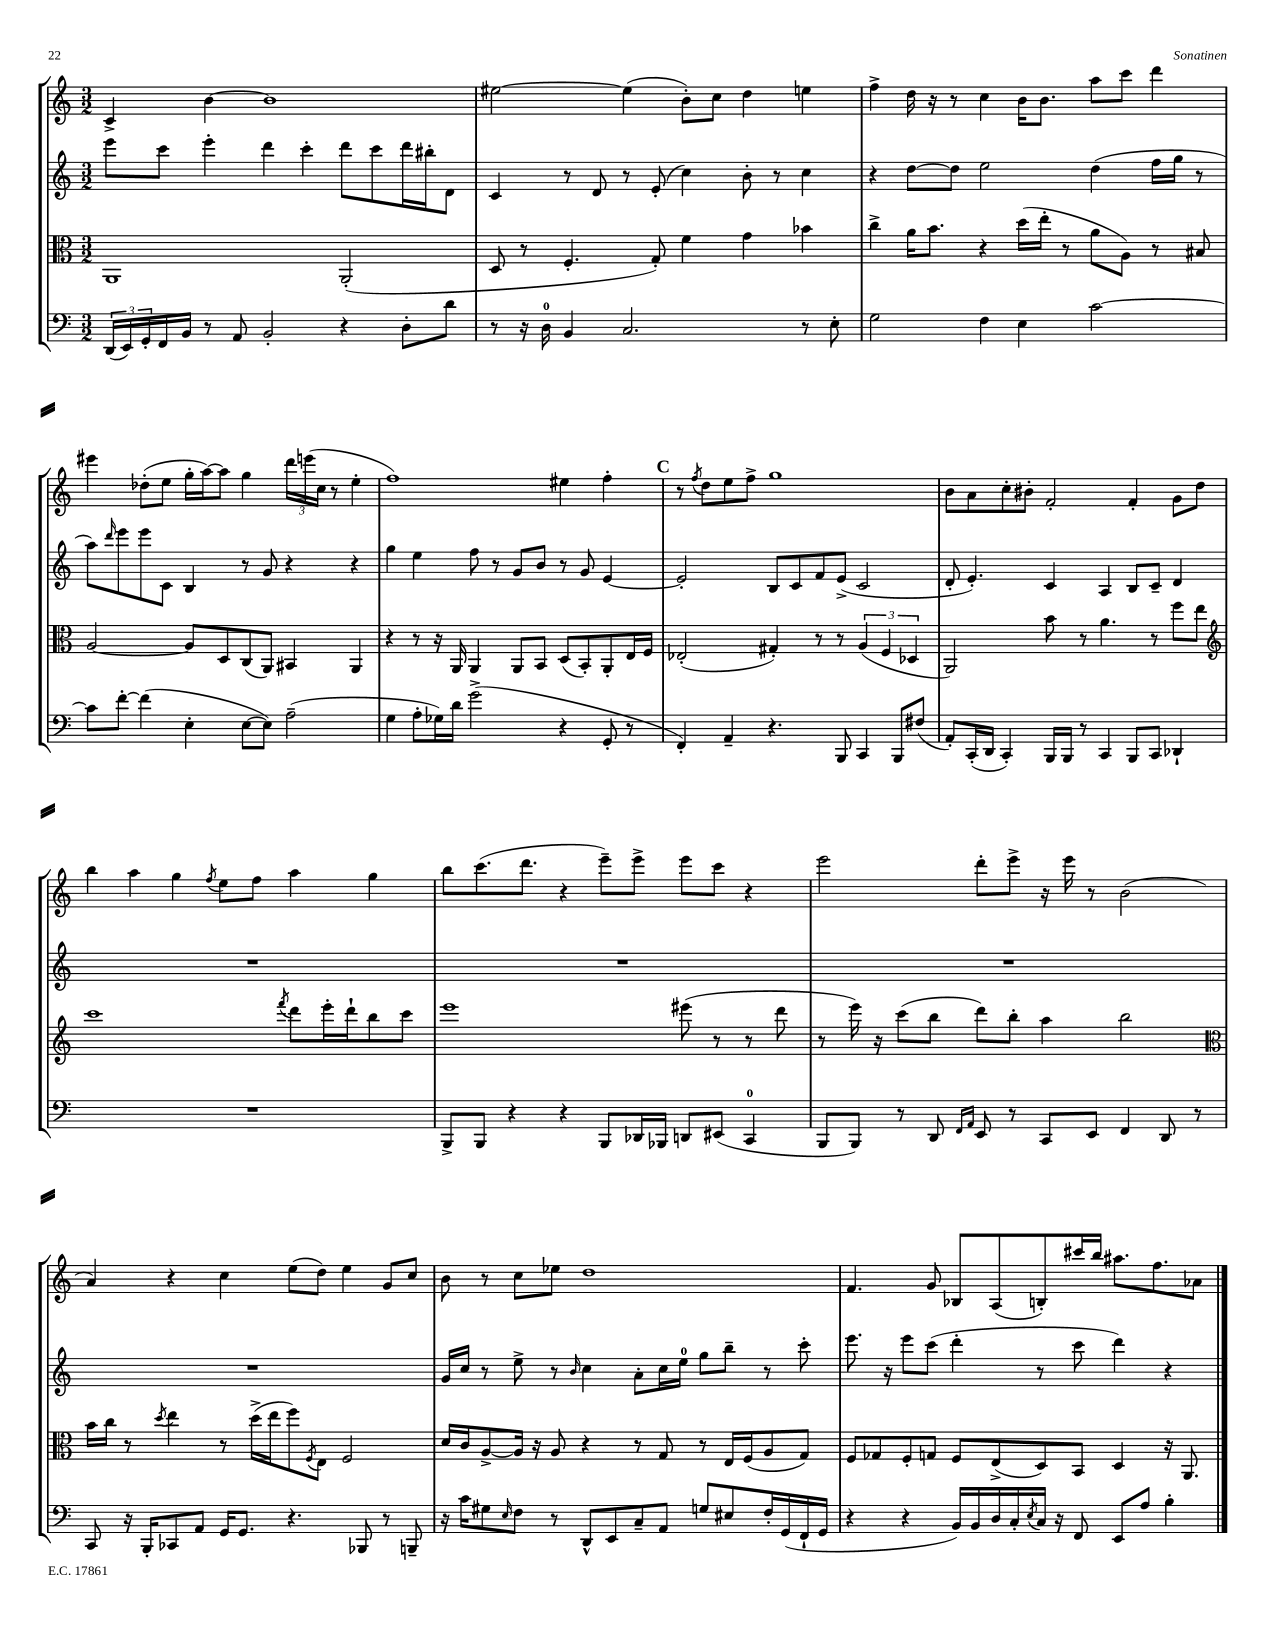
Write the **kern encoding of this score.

**kern	**kern	**kern	**kern
*part4	*part3	*part2	*part1
*staff4	*staff3	*staff2	*staff1
*clefF4	*clefC3	*clefG2	*clefG2
*k[]	*k[]	*k[]	*k[]
*M3/2	*M3/2	*M3/2	*M3/2
=16	=16	=16	=16
(24DD/LL	1AA	8eee\L	4c^/
24EE/)	.	.	.
24GG'/	.	.	.
16FF/	.	8ccc\J	.
16BB/JJ	.	.	.
8r	.	4eee'\	[4b\
8AA/	.	.	.
2BB'/	.	4ddd\	1b]
.	.	4ccc'\	.
4r	(2AA'/	8ddd\L	.
.	.	8ccc\	.
8D'\L	.	16ddd\L	.
.	.	16bb#X'\J	.
8d\J	.	8d\J	.
=17	=17	=17	=17
8r	8D/	4c/	[2ee#X\
16r	8r	.	.
16D\	.	.	.
4BB/	4.F'/	8r	.
.	.	8d/	.
2.C/	.	8r	(4ee#\]
.	8G'/)	(8e'/	.
.	4f\	4cc\)	8b'\L)
.	.	.	8cc\J
.	4g\	8b'\	4dd\
.	.	8r	.
8r	4b-X\	4cc\	4een\
8E'\	.	.	.
=18	=18	=18	=18
2G\	4cc^\	4r	4ff^\
.	16a\KL	[8dd\L	16dd\
.	8.b\J	.	16r
.	.	8dd\J]	8r
4F\	4r	2ee\	4cc\
4E\	(16dd\LL	.	16b\KL
.	16ee'\JJ	.	8.b\J
.	8r	.	.
[2c\	8a\L	(4dd\	8aa\L
.	8A\J)	.	8ccc\J
.	8r	16ff\LL	4ddd\
.	.	16gg\JJ	.
.	8B#X/	8r	.
!!LO:LB:g=z
=19	=19	=19	=19
8c\L]	[2A/	8aa\L)	4eee#X\
.	.	16qqddd/	.
[8f'\J	.	8eee\	.
(4f\]	.	8eee\	(8dd-X'\L
.	.	8c\J	8ee\J
4E'\	8A/L]	4B/	16gg'\LL
.	.	.	[16aa\J)
.	8D/	.	8aa\J]
[8E\L	(8C/	8r	4gg\
8E\J])	8AA/J)	8g/	.
(2A~\	4BB#X/	4r	24ddd\LL
.	.	.	(24eeen\
.	.	.	24cc\JJ
.	.	.	8r
.	4AA/	4r	4ee'\
=20	=20	=20	=20
4G\	4r	4gg\	1ff)
8A'\L	8r	4ee\	.
16G-X\L)	16r	.	.
16d\JJ	16AA/	.	.
(2g^\	4AA/	8ff\	.
.	.	8r	.
.	8AA/L	8g/L	.
.	8BB/J	8b/J	.
4r	(8D/L	8r	4ee#X\
.	8BB'/)	8g/	.
8GG'/	8AA'/	[4e/	4ff'\
8r	16E/L	.	.
.	16F/JJ	.	.
!!LO:REH:place=s1:t=C
=21	=21	=21	=21
4FF'/)	(2E-X'/	2e'/]	8r
.	.	.	8qff/
.	.	.	8dd\L
4AA~/	.	.	8ee\
.	.	.	8ff^\J
4.r	4G#X'/)	8B/L	1gg
.	.	8c/	.
.	8r	8f/	.
8BBB/	8r	(8e^/J	.
4CC/	(6A/	2c/	.
.	6F/	.	.
8BBB/L	.	.	.
.	6D-X/	.	.
(8F#X/J	.	.	.
=22	=22	=22	=22
8AA'/L)	2AA/)	8d'/	8b\L
(16CC'/L	.	4.e'/)	8a\
16DD/JJ	.	.	.
4CC'/)	.	.	8cc'\
.	.	.	8b#X'\J
16BBB/LL	8b\	4c/	2f'/
16BBB/JJ	.	.	.
8r	8r	.	.
4CC/	4.a\	4A/	.
8BBB/L	.	8B/L	4f'/
8CC/J	8r	8c~/J	.
4DD-X`/	8ff\L	4d/	8g\L
.	8ee\J	.	8dd\J
!!LO:LB:g=z
=23	=23	=23	=23
*	*clefG2	*	*
1.r	1ccc	1.r	4bb\
.	.	.	4aa\
.	.	.	4gg\
.	.	.	8qff/
.	.	.	8ee\L
.	.	.	8ff\J
.	8qfff/	.	.
.	8ddd\L	.	4aa\
.	16eee'\L	.	.
.	16ddd`\J	.	.
.	8bb\	.	4gg\
.	8ccc\J	.	.
=24	=24	=24	=24
8BBB^/L	1eee	1.r	8bb\L
8BBB/J	.	.	(8.ccc\
4r	.	.	.
.	.	.	8.ddd\J
4r	.	.	4r
8BBB/L	.	.	8eee~\L)
16DD-X/L	.	.	8eee^\J
16BBB-X/JJ	.	.	.
8DDn/L	(8eee#X\	.	8eee\L
(8EE#X/J	8r	.	8ccc\J
4CC/	8r	.	4r
.	8ddd\	.	.
=25	=25	=25	=25
8BBB/L	8r	1.r	2eee\
8BBB/J)	16eee\)	.	.
.	16r	.	.
8r	(8ccc\L	.	.
8DD/	8bb\J	.	.
16qqFF/LL	.	.	.
16qqAA/JJ	.	.	.
8EE/	8ddd\L)	.	8ddd'\L
8r	8bb'\J	.	8eee^\J
8CC/L	4aa\	.	16r
.	.	.	16eee\
8EE/J	.	.	8r
4FF/	2bb\	.	(2b\
8DD/	.	.	.
8r	.	.	.
!!LO:LB:g=z
=26	=26	=26	=26
*	*clefC3	*	*
8CC/	16b\LL	1.r	4a/)
.	16cc\JJ	.	.
16r	8r	.	.
16BBB'/KL	.	.	.
.	8qdd/	.	.
8CC-X/	4ee\	.	4r
8AA/J	.	.	.
16GG/KL	8r	.	4cc\
8.GG/J	.	.	.
.	(16dd^\LL	.	.
.	16ee\J	.	.
4.r	8ff\)	.	(8ee\L
.	8qF/	.	.
.	8E\J	.	8dd\J)
.	2F/	.	4ee\
8BBB-X/	.	.	.
8r	.	.	8g/L
8BBBn~/	.	.	8cc/J
=27	=27	=27	=27
16r	16d/LL	16g/LL	8b\
16c\KL	16c/J	16cc/JJ	.
8G#X\	[8A^/	8r	8r
16qqE/	.	.	.
8F\J	16A/Jk]	8ee^\	8cc\L
.	16r	.	.
8r	8A/	8r	8ee-X\J
.	.	16qqb/	.
8DD^^/L	4r	4cc\	1dd
8EE/	.	.	.
8C~/	8r	8a'\L	.
8AA/J	8G/	16cc\L	.
.	.	16ee\JJ	.
8Gn/L	8r	8gg\L	.
8E#X/	16E/LL	8bb~\J	.
.	(16F/J	.	.
16F'/L	8A/	8r	.
(16GG/	.	.	.
16FF`/	8G/J)	8ccc'\	.
16GG/JJ	.	.	.
=28	=28	=28	=28
4r	8F/L	8.eee\	4.f/
.	8G-X/	.	.
.	.	16r	.
4r	8F'/	8eee\L	.
.	8Gn/J	(8ccc\J	8g/
16BB/LL)	8F/L	4ddd'\	8B-X/L
16BB/	.	.	.
16D/	(8E^/	.	(8A/
16C'/	.	.	.
8qE/	.	.	.
16C/JJ	8D/)	8r	8Bn'/)
16r	.	.	.
8FF/	8BB/J	8ccc\	16ccc#X/L
.	.	.	16bb/JJ
8EE/L	4D/	4ddd\)	8.aa#X\L
8A/J	.	.	.
.	.	.	8.ff\
4B'\	16r	4r	.
.	8.AA/	.	.
.	.	.	8a-X\J
==	==	==	==
*-	*-	*-	*-
